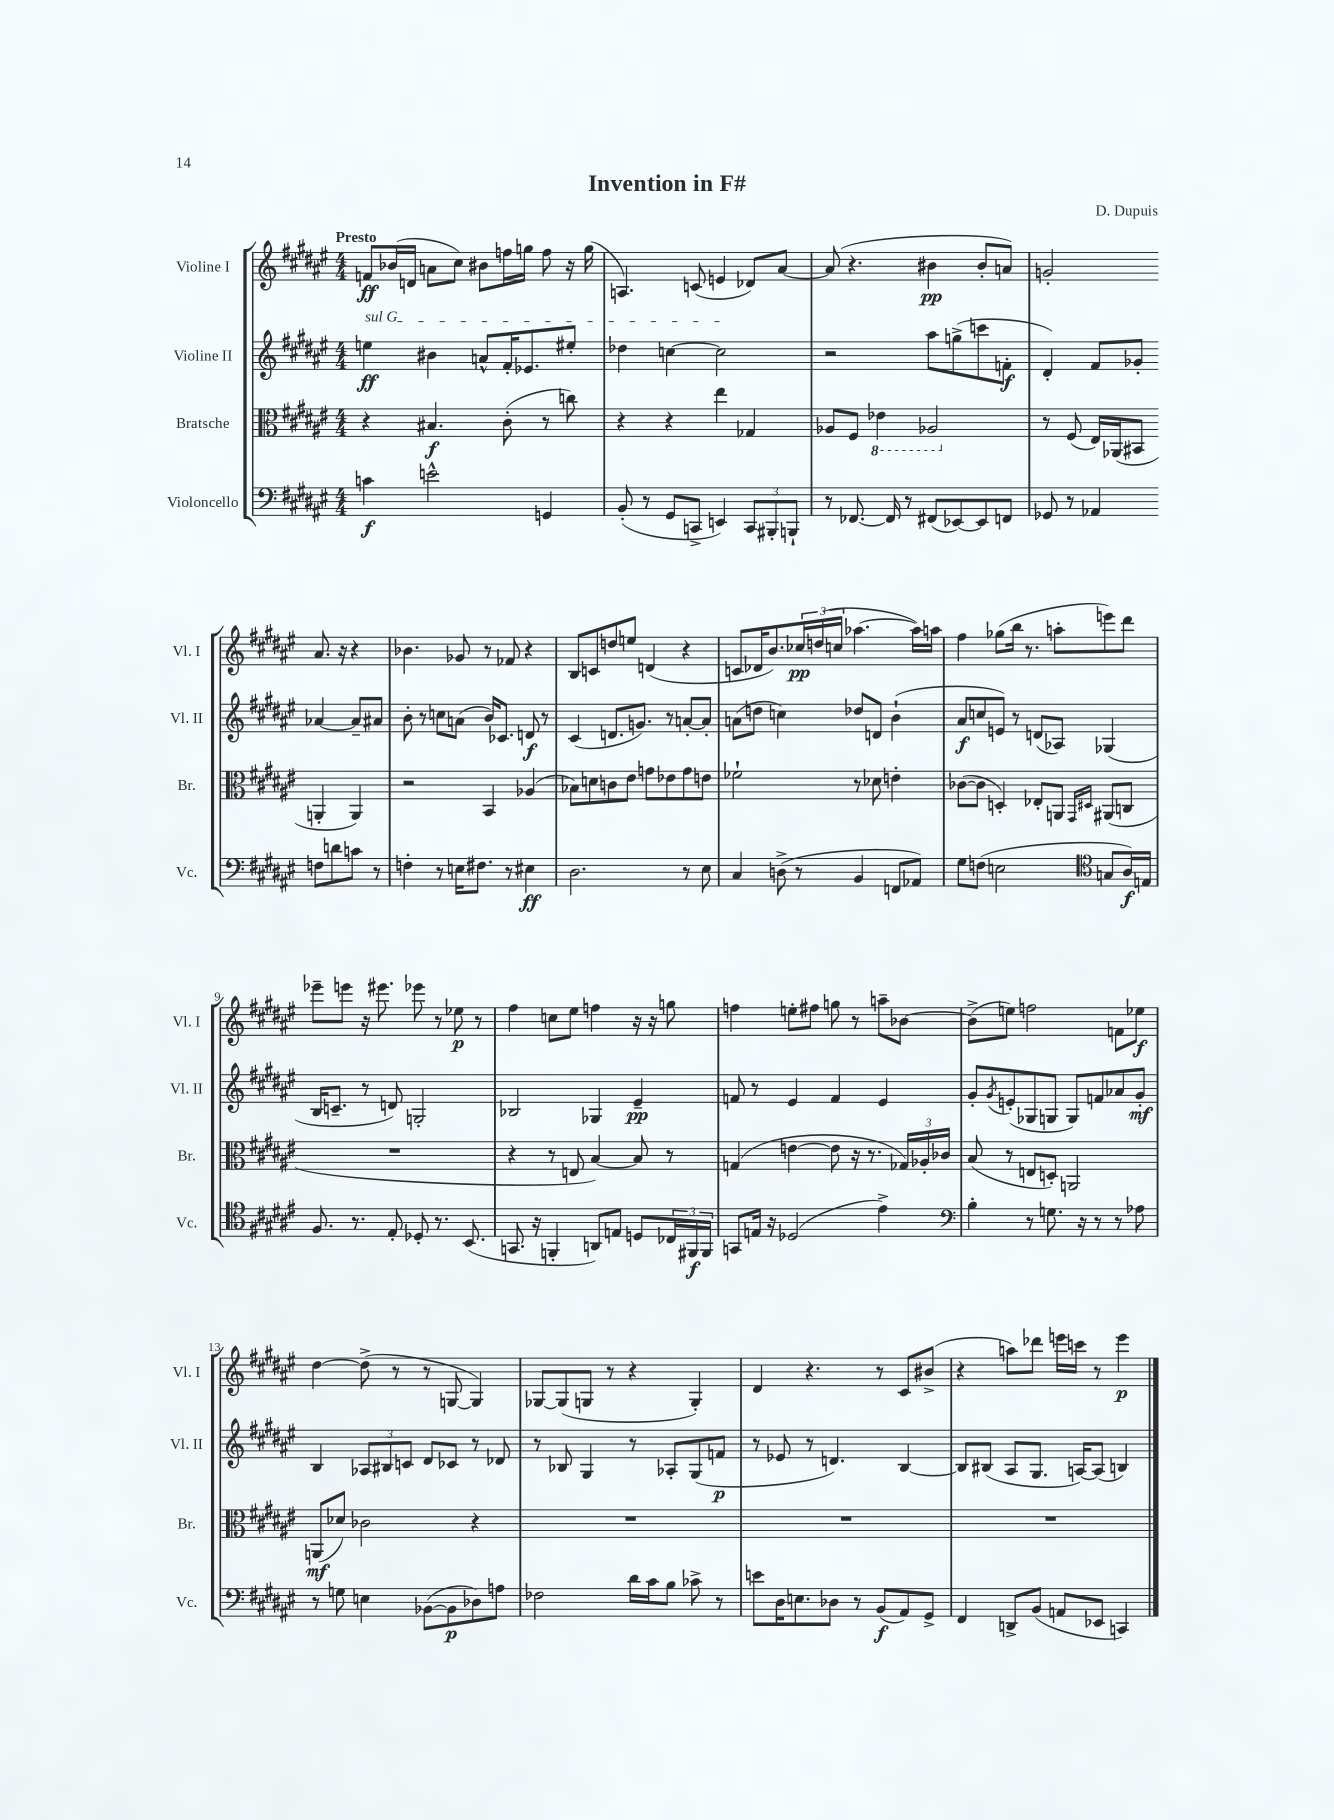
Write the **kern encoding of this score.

**kern	**kern	**kern	**kern
*staff4	*staff3	*staff2	*staff1
*clefF4	*clefC3	*clefG2	*clefG2
*k[f#c#g#d#a#e#]	*k[f#c#g#d#a#e#]	*k[f#c#g#d#a#e#]	*k[f#c#g#d#a#e#]
*M4/4	*M4/4	*M4/4	*M4/4
4c	4r	4ee	8f
.	.	.	(16b-
.	.	.	16d
2e^^	4.B#	4b#	8a
.	.	.	8cc#)
.	.	8a^^	8b#
.	(8c#'	16f#'	16ff
.	.	8.e-	16gg
4GG	8r	.	8ff
.	8cc)	8ee#'	16r
.	.	.	(16gg
=	=	=	=
(8BB'	4r	4dd-	4.A)
8r	.	.	.
8GG#	4r	[4cc	.
8CC^	.	.	(8c
4EE)	4ee#	2cc]	4e
12CC	4G-	.	8d-)
12BBB#'	.	.	.
.	.	.	[8a#
12BBB`	.	.	.
=	=	=	=
8r	8A-	2r	(8a#]
[8.FF-	8F#	.	4.r
.	4E-	.	.
16FF-]	.	.	.
8r	.	.	.
(8FF#	2AA-	8aa#	4b#
[8EE-)	.	(8gg^	.
8EE-]	.	8ccc	8b#'
8FF	.	8f'	8a)
=	=	=	=
8GG-	8r	4d#')	2g'
8r	(8F#	.	.
4AA-	16E#)	8f#	.
.	(16AA-	.	.
.	8BB#	8g-'	.
8F	4AA'	[4a-	8.a#
8d	.	.	.
.	.	.	16r
8c	4AA)	8a-~]	4r
8r	.	8a#	.
=	=	=	=
4F'	2r	8b'	4.b-
.	.	8r	.
8r	.	8cc	.
16E	.	(8a	8g-
8.F#	.	.	.
.	4BB	16b)	8r
.	.	8.c-	.
8r	.	.	8f-
4E#	(4A-	8d	4r
.	.	8r	.
=	=	=	=
2.D#	8B-)	(4c#	8B
.	8d	.	8c
.	8c	8.d	8dd
.	8e#	.	8ee
.	.	8.g)	.
.	8g	.	(4d
.	8e-	8r	.
8r	8g	[8a'	4r
8E#	8e	8a']	.
=	=	=	=
4C#	2f-`	(8a	8c
.	.	8dd	16d-
.	.	.	8.b)
(8D^	.	4cc)	.
8r	.	.	24cc-
.	.	.	(24dd
.	.	.	24cc
4BB	8r	8dd-	[4.aa-
.	8d-	8d	.
8FF	4e'	(4b`	.
8AA-)	.	.	16aa-])
.	.	.	16aa
=	=	=	=
8G#	([8c-	8a#	4ff#
(8F	8c-]	8cc	.
2E	4D')	8e)	(8gg-
.	.	8r	16bb
.	.	.	8.r
.	8E-'	(8d	.
.	8AA	8A-)	8aa'
*clefC4	*	*	*
.	16qqGG#	.	.
.	16qqD#	.	.
8G	(8AA#	(4G-	8eee)
16A#)	8C	.	8ddd#
16E	.	.	.
=	=	=	=
8.F#	1r	16B	8eee-~
.	.	8.c~	.
.	.	.	8eee
8.r	.	.	.
.	.	8r	16r
.	.	.	8.eee#
8E#'	.	8d)	.
8D-'	.	2G'	8eee-
8.r	.	.	8r
.	.	.	8ee-
(8.BB	.	.	.
.	.	.	8r
=	=	=	=
8.GG	4r	2B-	4ff#
16r	.	.	.
4FF'	8r	.	8cc
.	8E	.	8ee#
8AA)	[4B)	4G-	4ff
8E	.	.	.
8D	8B]	4e#~	16r
.	.	.	16r
24C-	8r	.	8gg
24FF#	.	.	.
24FF#	.	.	.
=	=	=	=
8GG	(4G	8f	4ff
16E	.	8r	.
16r	.	.	.
(2D-	[4e	4e#	8ee'
.	.	.	8ff#
.	8e]	4f	8gg
.	16r	.	8r
.	8.r	.	.
4e#^)	.	4e#	8aa~
.	24G-)	.	[8b-
.	24A-'	.	.
.	24c-	.	.
=	=	=	=
*clefF4	*	*	*
4B'	(8B	8g#'	(8b-^]
.	.	8qg#	.
.	8r	(8e'	8ee)
8r	8E	8G-	2ff
8.G	8D')	8G	.
.	2AA	8G)	.
16r	.	.	.
8r	.	8f	.
8r	.	8a-	8f
8A-	.	8g#'	8ee-
=	=	=	=
8r	(8AA	4B	[4dd#
8G	8d-)	.	.
4E	2c-	12A-	(8dd#^]
.	.	12B#	.
.	.	.	8r
.	.	12c	.
([8BB-	.	8d#	8r
8BB-]	.	8c-	[8G
8D-)	4r	8r	4G])
8A	.	8d-	.
=	=	=	=
2F-	1r	8r	[8G-
.	.	8B-	(8G-]
.	.	4G#	8G
.	.	.	8r
16d#	.	8r	4r
16c#	.	.	.
8B	.	8A-'	.
8c-^	.	(8G#	4G')
8r	.	8f	.
=	=	=	=
8e	1r	8r	4d#
16D#	.	8e-	.
8.E	.	.	.
.	.	8r	4.r
8D-	.	4.d)	.
8r	.	.	.
(8BB	.	.	8r
8AA#)	.	[4B	8c#
8GG#^	.	.	(8b#^
=	=	=	=
4FF#	1r	8B]	4r
.	.	(8B#	.
8DD^	.	8A#	8aa)
(8BB	.	8.G#	8ddd-
8AA	.	.	16eee
.	.	[16A)	16ccc
8EE-	.	(8A]	8r
4CC)	.	4B)	4eee
==	==	==	==
*-	*-	*-	*-
